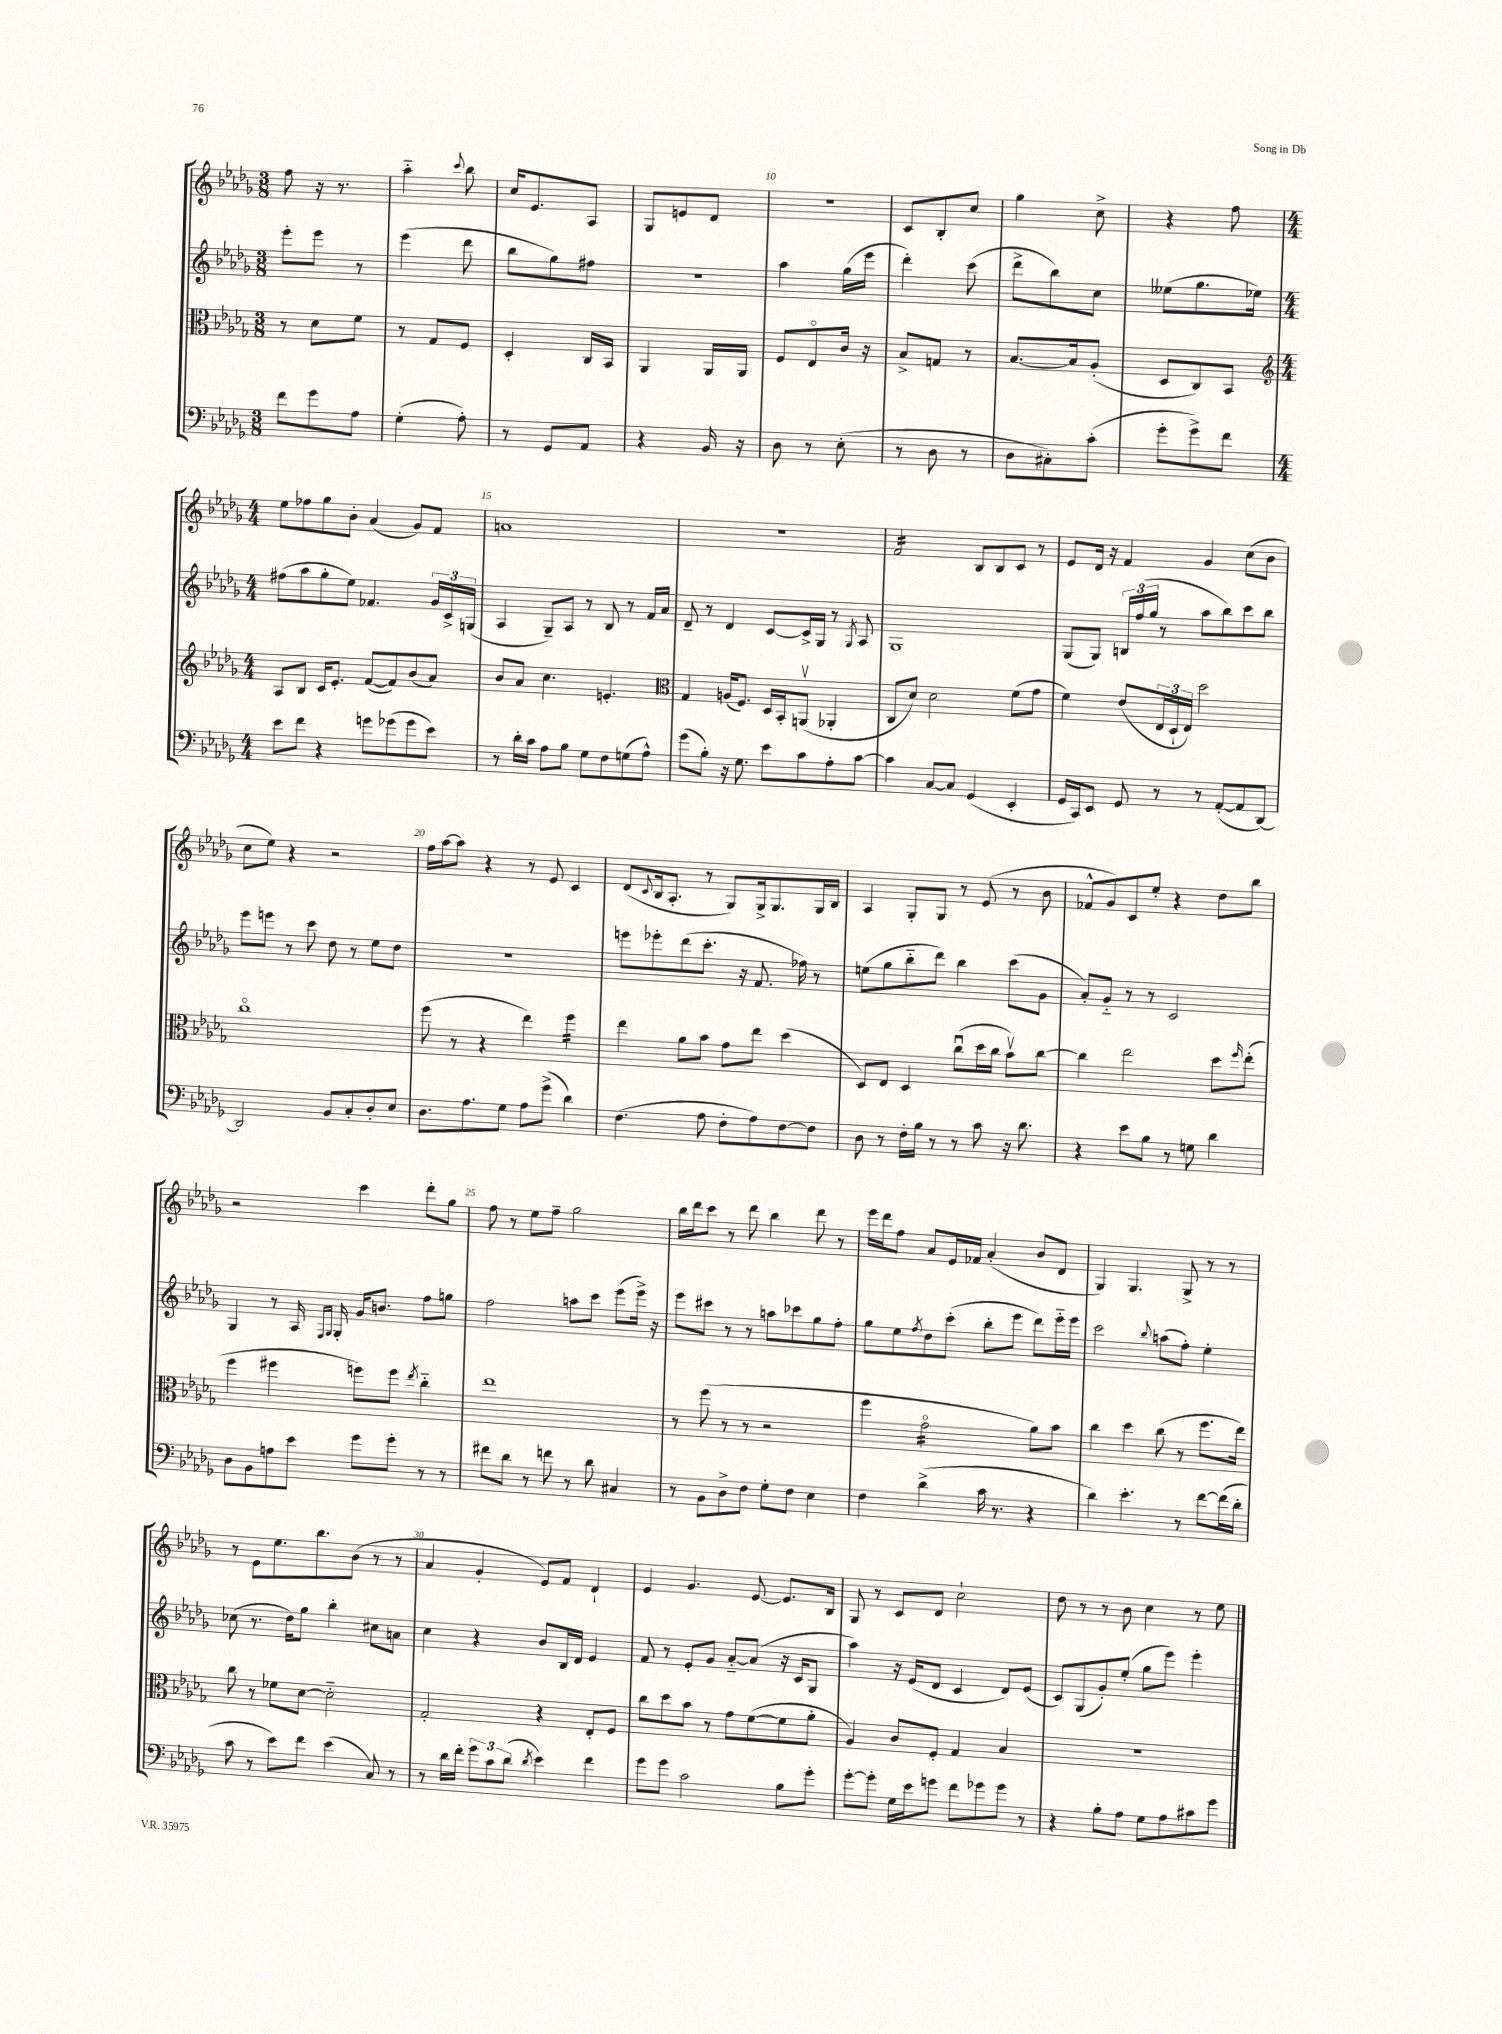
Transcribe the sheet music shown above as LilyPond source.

<<
\new StaffGroup <<
\new Staff = "s0" {
    \clef treble \key des \major \numericTimeSignature \time 3/8
    f''8 r16 r8. |
    aes''4-_ \appoggiatura { c'''8 } bes''8 |
    c''16 ees'8. aes8 |
    ges8 e'8 des'8 |
    R4. |
    c'8 bes8-. c''8 |
    ges''4 c''8-> |
    r4 f''8 |
    \numericTimeSignature \time 4/4 ees''8 fes''8 ges''8 bes'8-. aes'4( ges'8) f'8 |
    a'1 |
    r1 |
    f'2:16 bes8 bes8 c'8 r8 |
    ees'8 des'16 r16 f'4 ges'4 c''8( bes'8 |
    c''8 ees''8) r4 r2 |
    f''16 aes''16~ aes''8 r4 r8 ees'8 c'4 |
    des'8( \appoggiatura { c'8 } bes16 aes8.-. r8 ges8) ges16-> ges8. ges16 bes16 |
    aes4 ges8-. ges8 r8 ees'8( r8 bes'8 |
    fes'8-^ ges'8) c'8 ees''8-. r4 des''8 bes''8 |
    r2 c'''4 des'''8-. ges''8 |
    f''8 r8 ees''8 f''8-- ges''2 |
    bes''16 des'''16 c'''8 r8 des'''8 bes''4 des'''8 r8 |
    ees'''16 des'''16 f''8 aes'8 ees'16 fes'16 aes'4-.( bes'8 des'8 |
    ges4) ges4. ges8-> r8 r8 |
    r8 ees'8 ees''8. bes''8. bes'8( r8 r8 |
    aes'4 ges'4-. ees'8) f'8 des'4-! |
    ees'4 ges'4. ees'8~ ees'8. bes16 |
    ges8 r8 c'8 des'8 c''2-! |
    des''8 r8 r8 bes'8 c''4 r8 ees''8 \bar "|." |
}
\new Staff = "s1" {
    \clef treble \key des \major \numericTimeSignature \time 3/8
    ees'''8-. ees'''8 r8 |
    ees'''4( des'''8 |
    bes''8 ges''8) fis''8 |
    R4. |
    aes''4 ges''16( ees'''16 |
    des'''4-.) c'''8( |
    des'''8-> bes''8) c''8 |
    eeses''8( ges''8. ees''16) |
    \numericTimeSignature \time 4/4 fis''8( aes''8 ges''8-. ees''8) fes'4. \tuplet 3/2 { ges'16 c'16-> g16( } |
    aes4 ges8--) aes8 r8 bes8 r8 f'16 aes'16 |
    des'8-- r8 des'4 c'8~ c'16-> ges16 r8 \acciaccatura { ges8 } aes8 |
    ges1 |
    ges8( ges8) \tuplet 3/2 { b16 f''16( ges''16 } r8 aes''8 bes''8) c'''8 bes''8 |
    ees'''8 e'''8 r8 c'''8 des''8 r8 ees''8 des''8 |
    R1 |
    e'''8 ees'''8-. des'''8( c'''8.-. r16 f'8. fes''16) r8 |
    e''8( ges''8 bes''8-_ des'''8) bes''4 c'''8( ges'8 |
    aes'8-.) ges'8-_ r8 r8 c'2 |
    ges4 r8 aes16 \grace { f16 ges16 } ges16-. ges'16 b'8. f''8 g''8 |
    f''2 a''8 c'''8 ees'''8( ees'''16->) r16 |
    ees'''8 cis'''8 r8 r8 a''8 ces'''8 ges''8 f''8-. |
    ges''8 ees''8 \acciaccatura { f''8 } des''8 c'''8-.( bes''8-. ees'''8 des'''8) ees'''16-_ ees'''16 |
    c'''2 \appoggiatura { bes''8 } a''8( f''8-.) ees''4-. |
    ces''8( r8. des''16) ges''8 bes''4-. cis''8 a'8 |
    c''4 r4 bes'8 bes16 des'16 ees'4 |
    f'8 r8 ees'8-. ges'8 aes'8~-_ aes'8( r16 c'16 ges8 |
    aes''4) r16 ees'16( des'8 c'4 des'8) ees'8( |
    c'8) ges8( ges'8-.) ees''8-.( ges''8 ees'''8) ees'''4-. \bar "|." |
}
\new Staff = "s2" {
    \clef alto \key des \major \numericTimeSignature \time 3/8
    r8 des'8 f'8 |
    r8 ges8 f8 |
    des4-. c16 bes,16 |
    aes,4 aes,16 aes,16 |
    f8 ees8\flageolet c'16 r16 |
    bes8-> g8 r8 |
    bes8.~ bes16 aes8-.( |
    des8 c8) bes,8 |
    \numericTimeSignature \time 4/4 \clef treble aes8 bes8 c'16 ees'8.-. f'8~( f'8) bes'8( aes'8) |
    bes'8 aes'8 c''4. e'4.-. |
    \clef alto ges4 a16( f8.) des16 bes,16-. a,8\upbow( aes,4-. |
    c8 des'8) des'2 f'8( ges'8 |
    f'4) ees'8( \tuplet 3/2 { ees16 des16-! ees16) } des''2 |
    c''1\flageolet |
    f''8( r8 r4 ees''4) f''4:16 |
    ees''4 aes'8 bes'8 ges'8 ees''8 des''4( |
    des8) ees8 des4 c''8\downbow( des''16 c''16 bes'8\upbow) c''8~ |
    c''4 ees''2 des''8 \grace { f''16 } ees''8-.( |
    f''4 fis''4 f''8) f''8 \acciaccatura { ees''8 } c''4-_ |
    ees''1 |
    r8 f''8( r8 r8 r2 |
    f''4 ges'2:16\flageolet aes'8) bes'8 |
    c''4 des''4 c''8( r8 f''8. ees''16) |
    c''8 r8 fes'8 des'8~ des'2-_ |
    ges2-. r4 ees8-. f8 |
    c''8 des''8 bes'8 r8 ges'8 f'8~( f'8 aes'8-. |
    aes4) c'8 f8-. ges4 bes4 |
    R1 \bar "|." |
}
\new Staff = "s3" {
    \clef bass \key des \major \numericTimeSignature \time 3/8
    f'8 ges'8 aes8 |
    ges4-.( aes8-.) |
    r8 ges,8 aes,8 |
    r4 bes,16 r16 |
    des8 r8 ees8-.( |
    r8 des8 r8 |
    des8 cis8-.) c'8-.( |
    ges'8-. ges'8->) f'8 |
    \numericTimeSignature \time 4/4 ees'8 f'8 r4 g'8 ges'8( ges'8 ees'8) |
    r8 des'16-. c'16 aes8 bes8 ges8 f8 g8( aes8-^) |
    ges'8( bes8-.) r16 ges8. ees'8 c'8 aes8-. c'8~ |
    c'4 c8~ c8 ges,4( ees,4-. |
    ges,16 c,16) ees,8 ges,8 r8 r8 aes,8~-.( aes,8 des,8~) |
    des,2 bes,8 c8-. des8-. ees8 |
    des8. aes8. ges8 aes8 ges'8->( des'4) |
    f4.( aes8 f8-. aes8) f8~ f8 |
    des8 r8 f16-. bes16 r8 r8 c'8 r16 des'8. |
    r4 ees'8 bes8 r8 g8 des'4 |
    des8 bes,8 a8 ees'8 ges'8 ges'8-. r8 r8 |
    fis'8 des'8 r8 f'8 r8 des'8 cis4 |
    r8 bes,8 des8-> f8 ges8-. f8 ees4 |
    f4 des'4->( c'16 r8. r4 |
    des'4) ees'4.-. r8 f'8~ f'16( des'16-. |
    c'8 r8 ees'8) f'8 ees'4( c8) r8 |
    r8 des'16 f'16-. \tuplet 3/2 { ges'8 c'8 des'8( } \acciaccatura { des'8 } ees'4) f'4 |
    ges'8 ges'8 c'2 bes8 ges'8-. |
    ges'8~-. ges'8-. ges16 ees'16 g'8 f'8 ges'8 ges'8 r8 |
    r4 bes8-. aes8 ges8 aes8 cis'8 ges'8 \bar "|." |
}
>>
>>
\layout { \context { \Score currentBarNumber = #6 \override BarNumber.break-visibility = ##(#f #t #t) barNumberVisibility = #(every-nth-bar-number-visible 5) } }
